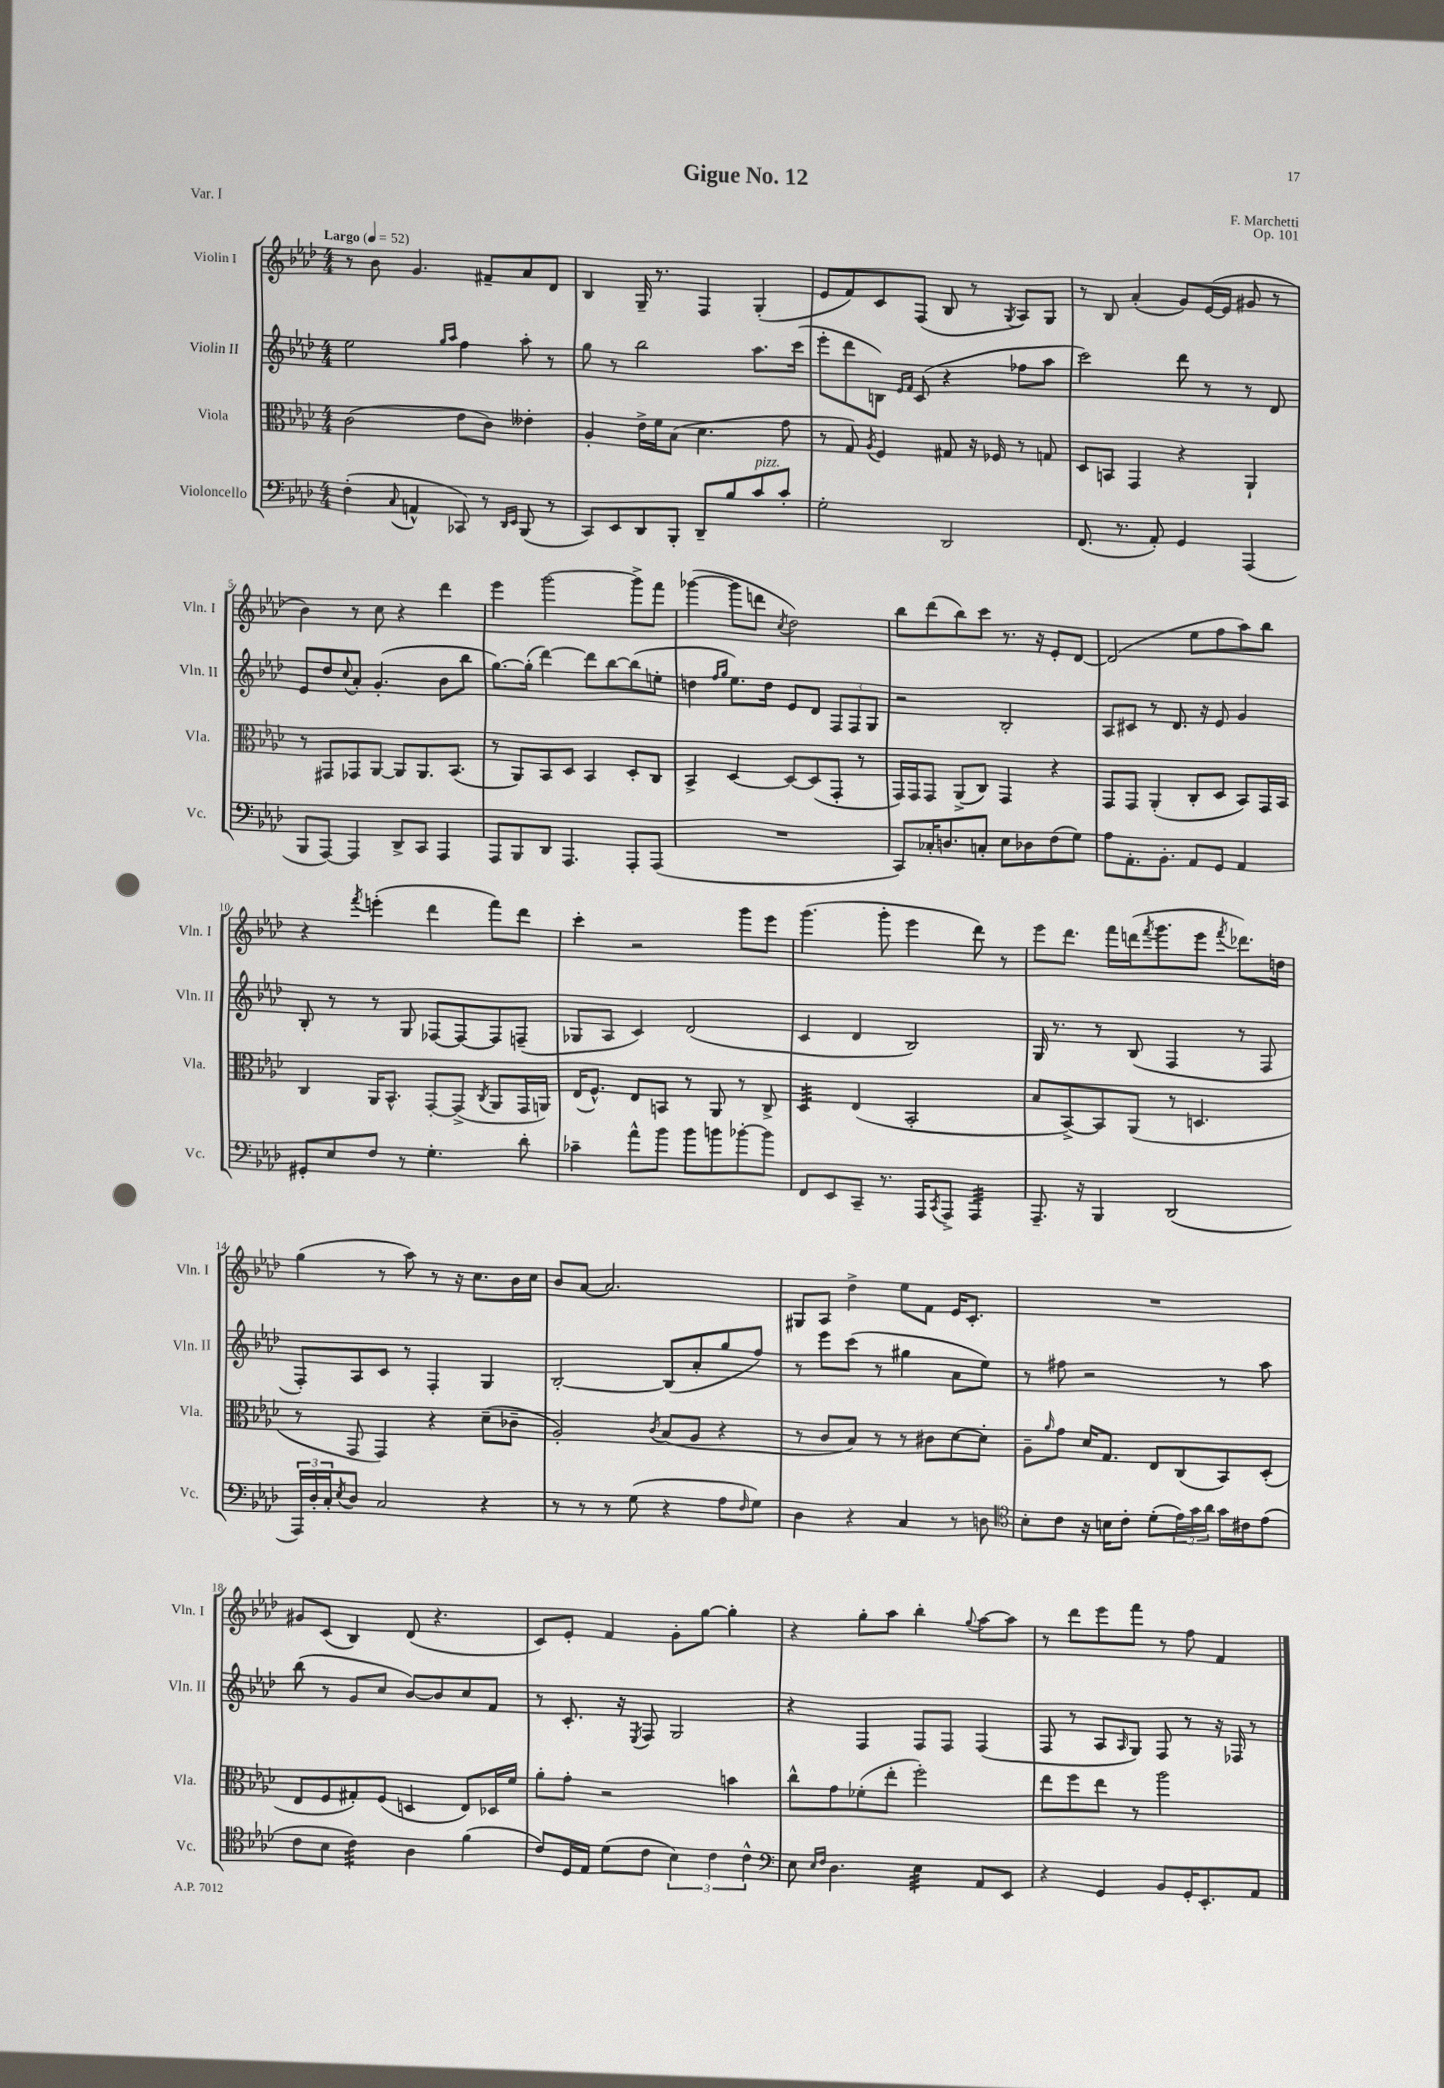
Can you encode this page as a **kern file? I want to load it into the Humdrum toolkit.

**kern	**kern	**kern	**kern
*staff4	*staff3	*staff2	*staff1
*clefF4	*clefC3	*clefG2	*clefG2
*k[b-e-a-d-]	*k[b-e-a-d-]	*k[b-e-a-d-]	*k[b-e-a-d-]
*M4/4	*M4/4	*M4/4	*M4/4
*MM52	*MM52	*MM52	*MM52
(4F'\	(2c\	2ee-\	8r
.	.	.	8b-\
8qqC/	.	.	.
4AA^^/	.	.	4.g/
.	.	16qqgg/LL	.
.	.	16qqaa-/JJ	.
8CC-/)	8e-\L	4ff\	.
8r	8c\J)	.	8f#~/L
16qqDD-/LL	.	.	.
16qqEE-/JJ	.	.	.
(8BBB-/	4e--'\	8aa-'\	8a-/
8r	.	8r	8d-/J
=	=	=	=
8CC/L)	4A-'/	8gg\	4B-/
8EE-/	.	8r	.
8DD-/	16e-^\LL	2bb-\	16G~/
.	16f\J	.	8.r
8BBB-'/J	(8B-\J	.	.
8DD-~/L	4.d-\	.	4F/
8B-/	.	.	.
8c/	.	8.aa-\L	(4G'/
8c'/J	8g\	.	.
.	.	(16ccc\Jk	.
=	=	=	=
2G'\	8r	8eee-'\L	8e-/L
.	8G/)	8ddd-\	8f/)
.	8qA-/	.	.
.	4F/	8B\J)	8c/
.	.	16qqe-/LL	.
.	.	16qqf/JJ	.
.	.	(8c/	(8F/J
2DD-/	8G#/	4r	8B-/
.	16r	.	8r
.	16F-/	.	.
.	.	.	8qG/
.	8r	8ff-\L	8A-/L)
.	8G/	8aa-\J	8G/J
=	=	=	=
(8.FF/	8D-/L	2ccc\)	8r
.	8BB/J	.	8B-/
8.r	.	.	.
.	4GG/	.	(4a-'/
8AA-'/)	.	.	.
4GG/	4r	8ddd-\	8g/L)
.	.	8r	([16e-/L
.	.	.	16e-/]JJ
(4AAA-/	4AA-`/	8r	8g#/
.	.	8d-/	8r
=	=	=	=
8BBB-/L	8r	8e-/L	4b-\)
[8AAA-/J)	8GG#/L	8dd-/	.
.	.	8qqcc/	.
4AAA-/]	8GG-/	8a-'/J	8r
.	[8AA-/J	(4.g'/	8cc\
8DD-^/L	8AA-/]L	.	4r
8CC/J	8.AA-/	.	.
4AAA-/	.	8b-\L	4ddd-\
.	(8.BB-/J	.	.
.	.	8bb-\J	.
=	=	=	=
8AAA-/L	8r	[8.gg\L)	4eee-\
8BBB-/	8AA-/L)	.	.
.	.	(16gg'\]Jk	.
8DD-/J	8BB-/	[4ddd-\)	[2ggg\
4.AAA-/	8D-/J	.	.
.	4BB-/	8ddd-\]L	.
.	.	[8bb-\	.
8AAA-'/L	8D-'/L	(8bb-\]	8ggg^\]L
(8AAA-/J	8C/J	8ee'\J	8fff\J
=	=	=	=
1r	4BB-^/	4dd\	([4ggg-\
.	.	16qqff/LL	.
.	.	16qqgg/JJ	.
.	[4D-/	8.ee-\L)	8ggg-\]L
.	.	.	8ddd\J
.	.	16dd\Jk	.
.	.	.	8qcc/
.	8D-/_L	8e-/L	2dd-\)
.	(8D-/]	8d-/J	.
.	8GG'/J	12F/L	.
.	.	12F/	.
.	8r	.	.
.	.	12G/J	.
=	=	=	=
8CC/L)	16GG/LL)	2r	8bb-\L
.	16GG/J	.	.
16C-'/K	8GG/J	.	(8ddd-\
8.D/	.	.	.
.	(8AA-^/L	.	8bb-\)
8C'/J	8C/J)	.	8ccc\J
8E-\L	4GG/	2B-'/	8.r
8D-\	.	.	.
.	.	.	16r
(8F\	4r	.	8e-'/L
8G\J)	.	.	[8d-/J
=	=	=	=
8A-\L	8GG/L	8A-/L	(2d-/]
8.AA-'\	8GG/J	8c#/J	.
.	(4AA-'/	8r	.
8.BB-'\J	.	.	.
.	.	8.d-/	.
8AA-/L	8C'/L	.	8ee-\L
.	.	16r	.
8GG/J	8D-/J	8e-/	8ff\
4AA-/	8BB-/L)	4g/	8aa-\)
.	16GG/L	.	8bb-\J
.	16BB-/JJ	.	.
=	=	=	=
8GG#'/L	4C/	8B-'/	4r
8E-/	.	8r	.
.	.	.	8qfff/
8F/J	16AA-/LK	8r	(4eee'\
.	8.BB-^^/J	.	.
8r	.	8G/	.
4.G'\	[8GG'/L	[8F-/L	4ddd-\
.	(8GG^/]J	8F-/_	.
.	8qC/	.	.
.	8AA-/L	8F-/]	8fff\L)
8d-'\	16GG/L	(8F~/J	8ddd-\J
.	16AA/JJ)	.	.
=	=	=	=
4c-~\	(16E-/LK	8G-/L	4ccc'\
.	8.F^^/J)	.	.
.	.	8A-/J	.
8a-^^\L	8E-/L	4c/)	2r
8b-\J	8BB/J	.	.
8b-\L	8r	(2d-/	.
8b\	8AA-/	.	.
[8b-'\	8r	.	8ggg\L
8b-\]J	8C^/	.	8eee-\J
=	=	=	=
8FF/L	4D-/	4c/	(4.ggg\
8EE-/	.	.	.
8CC~/J	(4E-/	4d-/	.
8.r	.	.	8ggg'\
.	2BB-'/	2B-/)	4eee-\
16AAA-/LK	.	.	.
8qCC/	.	.	.
8AAA-^/J	.	.	.
4AAA-/	.	.	8ddd-\)
.	.	.	8r
=	=	=	=
8.AAA-~/	8B-/L	16G/	8eee-\L
.	.	8.r	.
.	[8BB-^/)	.	8.ddd-\J
16r	.	.	.
4BBB-/	8BB-/]	8r	.
.	.	.	16fff\LL
.	(8AA-/J	(8B-/	(16ddd\J
.	.	.	8qfff/
.	.	.	8.ggg\
(2DD-/	8r	4F/	.
.	4.D/	.	8eee-\J
.	.	.	8qfff/
.	.	8r	8.ddd-\L)
.	.	8F/	.
.	.	.	16dd\Jk
=	=	=	=
24AAA-/LL)	8r	8F'/L)	(4gg\
24D-'/	.	.	.
24C'/J	.	.	.
8qE-/	.	.	.
8D-/J	8GG/	8A-/	.
2C/	4GG/)	8c/J	8r
.	.	8r	8aa-\)
.	4r	4F'/	8r
.	.	.	16r
.	.	.	8.cc\L
4r	(8d-~\L	4G/	.
.	8c-~\J	.	16b-\L
.	.	.	16cc\JJ
=	=	=	=
8r	2A-'/)	[2B-'/	8b-/L
8r	.	.	[8a-/J
8r	.	.	2.a-/]
(8G\	.	.	.
.	8qc/	.	.
4r	(8B-/L	(8B-/]L	.
.	8A-/J	8a-'/	.
8A-\L	4r	8gg/	.
16qqF/	.	.	.
8G\J)	.	8ff/J)	.
=	=	=	=
4D-\	8r	8r	8G#/L
.	8c/L	8eee-\L	8A-/J
4r	8B-/J)	(8ccc\J	4dd-^\
.	8r	8r	.
4C/	8r	4gg#\	8ee-\L
.	8c#\L	.	8f\J
8r	[8d-\	8a-\L	16e-/LK
.	.	.	8.c'/J
8D\	8d-'\]J	8ee-\J)	.
=	=	=	=
*clefC4	*	*	*
8B-'\L	8A-~\L	8r	1r
.	16qqa-/	.	.
8c\J	8g\J	8ff#\	.
16r	16d-/LK	2r	.
16B\LK	8.G/J	.	.
8c'\J	.	.	.
(8d-'\L	8E-/L	.	.
24e-\L)	(8C/	.	.
24g\	.	.	.
24a-\JJ	.	.	.
16g\LL	8BB-/)	8r	.
16c#\J	.	.	.
(8e-\J	(8D-'/J	8aa-\	.
=	=	=	=
8c\L	8E-/L	(8bb-\	8g#/L
8B-\J	8F/	8r	(8c/J
4c\)	8G#'/)	8g/L	4B-/)
.	(8F/J	8cc/J	.
4A-\	4D/	[8b-/L)	(8d-/
.	.	8b-/]	4.r
(4f\	8E-/L)	8cc/	.
.	16D-/L	8f/J	.
.	16f/JJ	.	.
=	=	=	=
8c/L)	8a-'\L	8r	8c/L)
16D-/L	8g'\J	8.c'/	8e-'/J
16E-/JJ	.	.	.
(8d-\L	2r	.	4f/
.	.	16r	.
.	.	8qE-/	.
8c\J	.	8F/	.
6B-\)	.	2G/	8g'\L
.	.	.	[8gg\J
6c\	.	.	.
.	4b\	.	4gg'\]
6c^^\	.	.	.
=	=	=	=
*clefF4	*	*	*
8E-\	8cc^^\L	4r	4r
16qqE-/LL	.	.	.
16qqF/JJ	.	.	.
4.D-\	8g\	.	.
.	(8f-'\	4F/	8gg'\L
.	8ee-'\J	.	8aa-\J
4E-\	2ff'\)	8F/L	4bb-'\
.	.	8F/J	.
.	.	.	8qqgg/
8AA-/L	.	(4F/	[8aa-\L
8EE-/J	.	.	8aa-\]J
=	=	=	=
4r	8ee-\L	8F/	8r
.	8ff\	8r	8ddd-\L
4GG/	8ee-\J	8A-/L	8eee-\
.	.	16qqA-/	.
.	8r	8G/J)	8fff\J
8BB-/L	2aa-\	8F/	8r
16GG'/K	.	8r	8ff\
8.EE-'/	.	.	.
.	.	16r	4f/
.	.	16F-/	.
8AA-/J	.	8r	.
==	==	==	==
*-	*-	*-	*-
